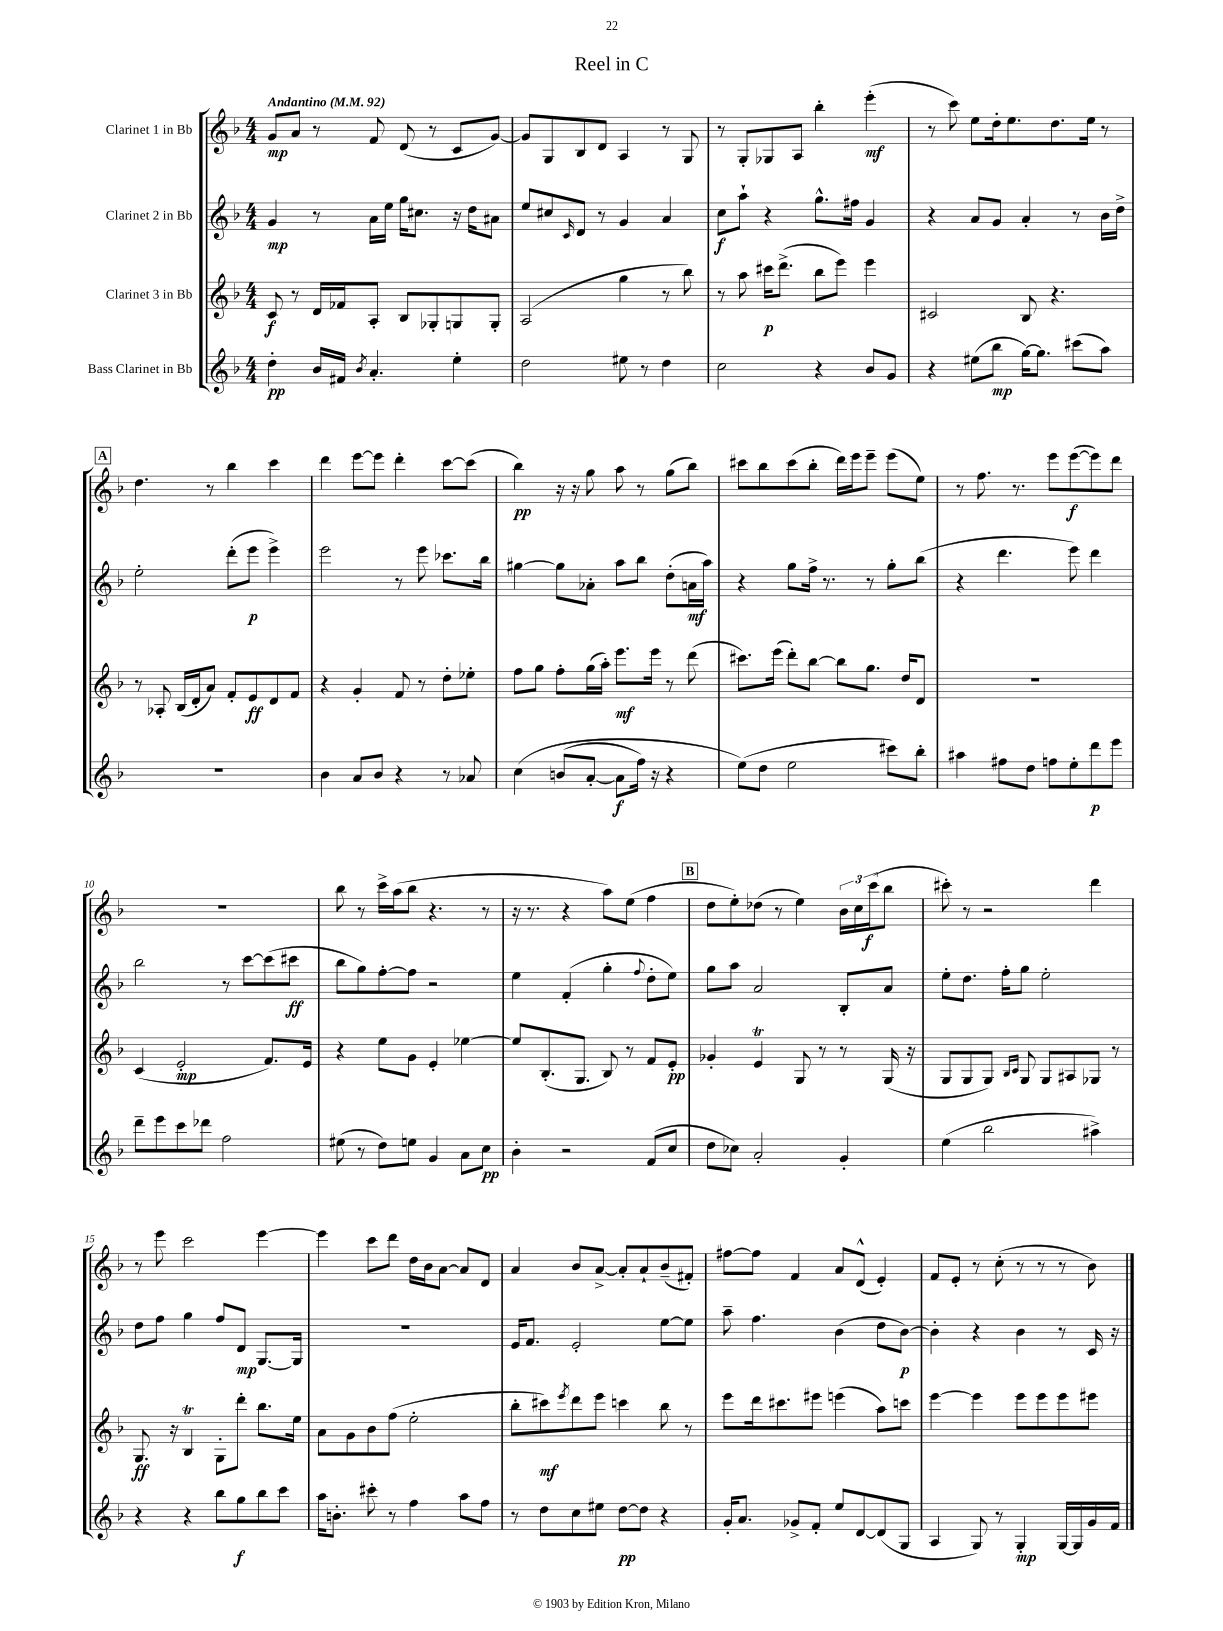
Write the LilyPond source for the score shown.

\header { title = "Reel in C" }
<<
\new StaffGroup <<
\new Staff = "s0" \with { instrumentName = "Clarinet 1 in Bb" } {
    \clef treble \key f \major \numericTimeSignature \time 4/4 \tempo "Andantino" 4 = 92
    g'8\mp a'8 r8 f'8 d'8( r8 c'8 g'8~) |
    g'8 g8 bes8 d'8 a4 r8 g8 |
    r8 g8-. ges8 a8 bes''4-. e'''4-.\mf( |
    r8 c'''8) e''8 d''16-. e''8. d''8. e''16 r8 |
    \mark \markup { \box "A" } d''4. r8 bes''4 c'''4 |
    d'''4 e'''8~ e'''8 d'''4-. c'''8~ c'''8( |
    bes''4\pp) r16 r16 g''8 a''8 r8 g''8( bes''8) |
    cis'''8 bes''8 cis'''8( bes''8-. d'''16) e'''16 e'''8-- e'''8( e''8) |
    r8 f''8. r8. e'''8 e'''8~\f( e'''8) d'''8 |
    R1 |
    bes''8 r8 c'''16-> a''16( bes''8 r4. r8 |
    r16 r8. r4 a''8) e''8( f''4 |
    \mark \markup { \box "B" } d''8 e''8-.) des''8( r8 e''4) \tuplet 3/2 { bes'16 c''16 c'''16\f( } bes''8 |
    cis'''8-.) r8 r2 d'''4 |
    r8 e'''8 c'''2 e'''4~ |
    e'''4 c'''8 d'''8 d''16 bes'16 a'8~ a'8 d'8 |
    a'4 bes'8 a'8~-> a'8-. a'8-! bes'8--( fis'8-.) |
    fis''8~ fis''8 f'4 a'8 d'8-^( e'4-.) |
    f'8 e'8-. r8 c''8-.( r8 r8 r8 bes'8) \bar "|." |
}
\new Staff = "s1" \with { instrumentName = "Clarinet 2 in Bb" } {
    \clef treble \key f \major \numericTimeSignature \time 4/4
    g'4\mp r8 a'16 e''16 g''16 cis''8. r16 d''16 ais'8 |
    e''8 cis''8 \grace { c'16 } d'8 r8 g'4 a'4 |
    c''8\f a''8-! r4 g''8.-^ fis''16 g'4 |
    r4 a'8 g'8 a'4-. r8 bes'16 d''16-> |
    \mark \markup { \box "A" } e''2-. d'''8-.( e'''8\p e'''4->) |
    e'''2 r8 e'''8 ces'''8. bes''16 |
    gis''4~ gis''8 aes'8-. a''8 bes''8 d''8-.( a'16\mf a''16) |
    r4 g''8 f''16-> r8. r8 g''8-. bes''8( |
    r4 d'''4. e'''8) d'''4 |
    bes''2 r8 c'''8~ c'''8( cis'''8\ff |
    bes''8 g''8) f''8~-. f''8 r2 |
    e''4 f'4-.( g''4-. \appoggiatura { f''8 } d''8-. e''8) |
    \mark \markup { \box "B" } g''8 a''8 a'2 bes8-. a'8 |
    e''8-. d''8. f''16-. g''8 e''2-. |
    d''8 f''8 g''4 f''8 d'8\mp g8.~ g16 |
    R1 |
    e'16 f'8. e'2-. e''8~ e''8 |
    a''8-- f''4. bes'4( d''8 bes'8~\p) |
    bes'4-. r4 bes'4 r8 c'16 r16 \bar "|." |
}
\new Staff = "s2" \with { instrumentName = "Clarinet 3 in Bb" } {
    \clef treble \key f \major \numericTimeSignature \time 4/4
    c'8\f r8 d'16 fes'16 a8-. bes8 ges8-. g8 g8-. |
    a2( g''4 r8 bes''8) |
    r8 a''8 cis'''16\p d'''8.->( bes''8 e'''8) e'''4 |
    cis'2 bes8 r4. |
    \mark \markup { \box "A" } r8 aes8-. bes16( d'16-. a'8) f'8-. e'8\ff d'8 f'8 |
    r4 g'4-. f'8 r8 d''8-. ees''8-. |
    f''8 g''8 f''8-. g''16( a''16-.) e'''8.\mf e'''16 r8 d'''8( |
    cis'''8.) e'''16( d'''8-.) bes''8~ bes''8 g''8. d''16 d'8 |
    R1 |
    c'4( e'2-.\mp f'8.) e'16 |
    r4 e''8 g'8 e'4-. ees''4~ |
    ees''8 bes8.-.( g8. bes8) r8 f'8 e'8-.\pp |
    \mark \markup { \box "B" } ges'4-. e'4\trill g8 r8 r8 g16( r16 |
    g8 g8 g8) \grace { bes16 c'16 } g8 g8 ais8 ges8 r8 |
    g8.\ff r16 bes4\trill g8-. d'''8-. bes''8. e''16 |
    a'8 g'8 bes'8 f''8( e''2-. |
    bes''8-. cis'''8\mf) \acciaccatura { e'''8 } d'''8 e'''8 c'''4 bes''8 r8 |
    e'''8 d'''16 cis'''8. eis'''8 e'''4( a''8) c'''8 |
    e'''4~ e'''4 e'''8 e'''8 e'''8 eis'''8 \bar "|." |
}
\new Staff = "s3" \with { instrumentName = "Bass Clarinet in Bb" } {
    \clef treble \key f \major \numericTimeSignature \time 4/4
    d''4-.\pp bes'16 fis'16 \acciaccatura { bes'8 } a'4.-. e''4-. |
    d''2 eis''8 r8 d''4 |
    c''2 r4 bes'8 g'8 |
    r4 eis''8( bes''8\mp g''16~) g''8. cis'''8( a''8) |
    \mark \markup { \box "A" } R1 |
    bes'4 a'8 bes'8 r4 r8 aes'8 |
    c''4\( b'8( a'8~-. a'8\f f''16) r16 r4 |
    e''8(\) d''8 e''2 cis'''8) bes''8-. |
    ais''4 fis''8 d''8 f''8 e''8-. d'''8\p e'''8 |
    d'''8-- e'''8 c'''8 des'''8 f''2 |
    eis''8( r8 d''8) e''8 g'4 a'8 c''8\pp |
    bes'4-. r2 f'8( c''8 |
    \mark \markup { \box "B" } d''8 ces''8) a'2-. g'4-. |
    e''4( bes''2 ais''4->) |
    r4 r4 bes''8 g''8\f bes''8 c'''8 |
    a''16 b'8.-. cis'''8-. r8 f''4 a''8 f''8 |
    r8 d''8 c''8 eis''8 d''8~\pp d''8 r4 |
    g'16-. a'8. ges'8-> f'8-. e''8 d'8~ d'8( g8 |
    a4 g8) r8 g4-.\mp g16~ g16 g'16 f'16 \bar "|." |
}
>>
>>
